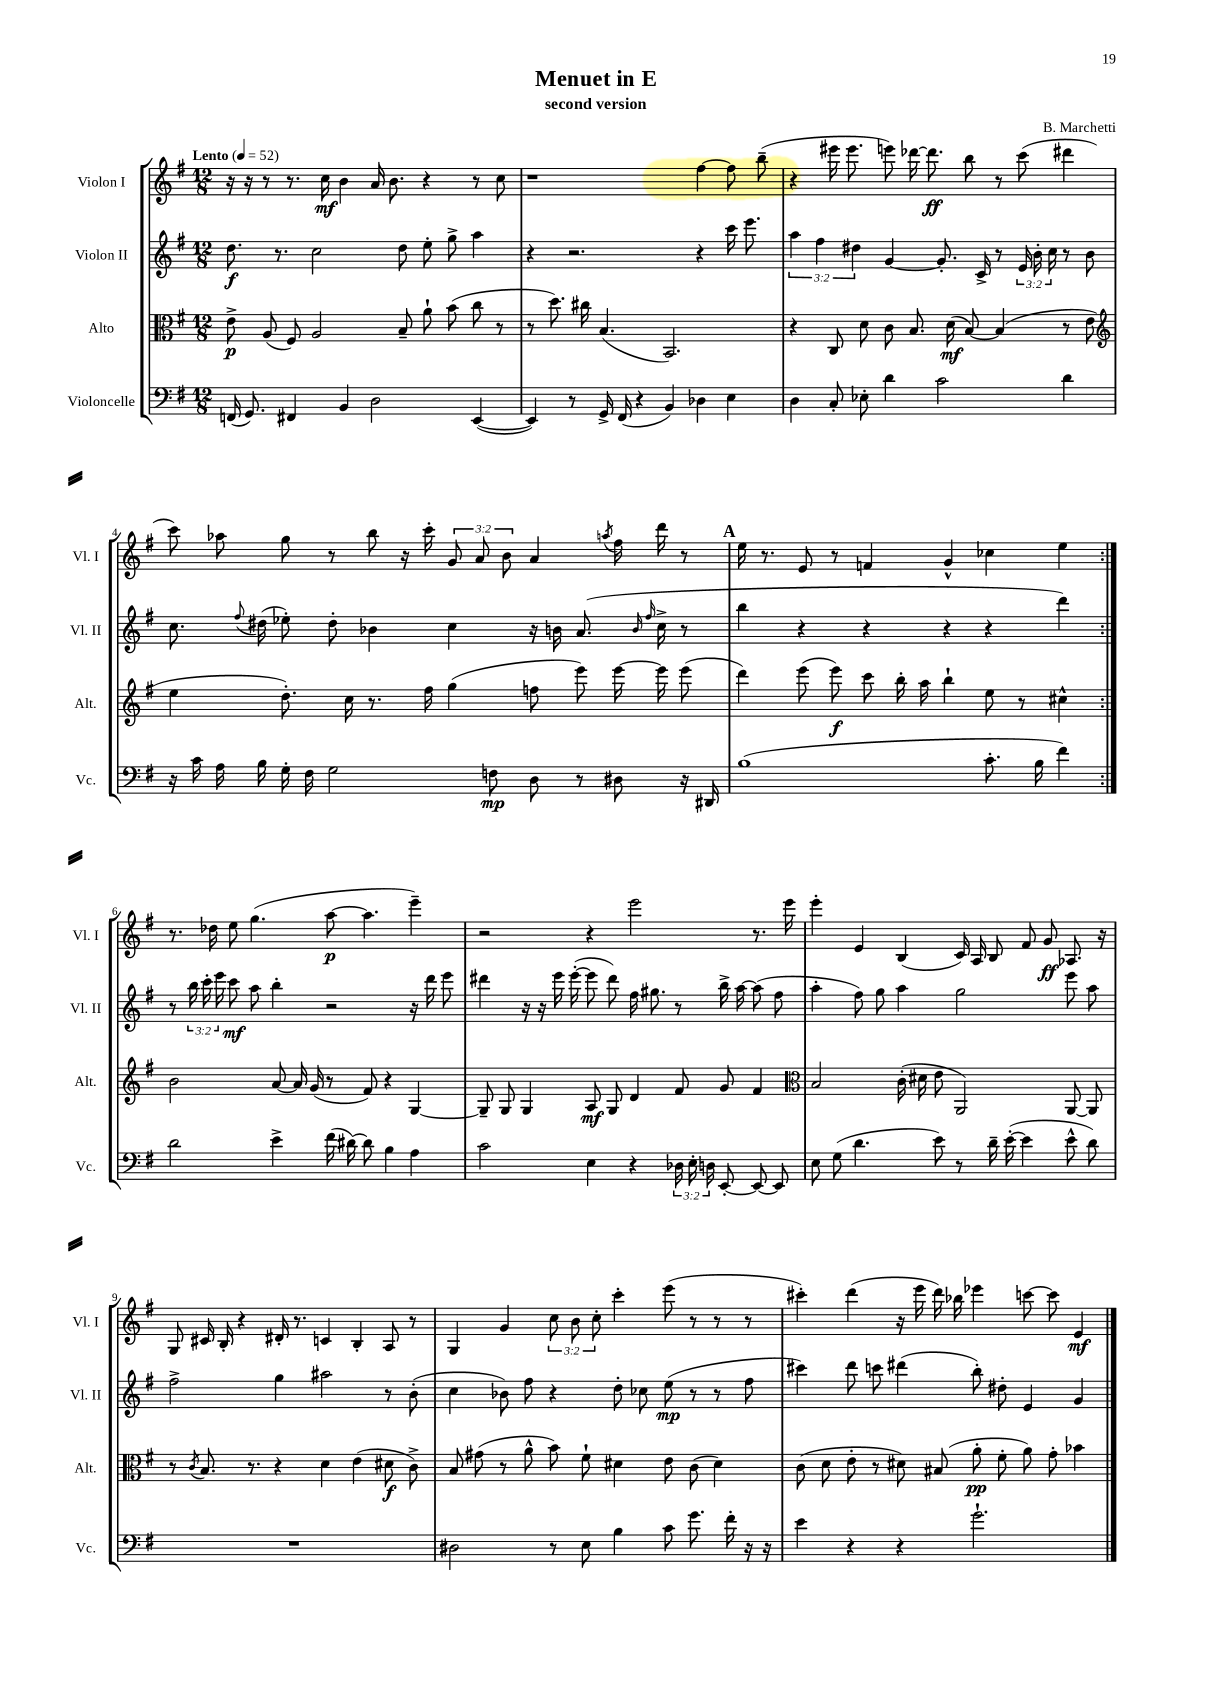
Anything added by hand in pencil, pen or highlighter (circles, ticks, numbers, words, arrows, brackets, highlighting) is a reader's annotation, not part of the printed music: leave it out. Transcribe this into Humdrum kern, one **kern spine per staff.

**kern	**kern	**kern	**kern
*staff4	*staff3	*staff2	*staff1
*clefF4	*clefC3	*clefG2	*clefG2
*k[f#]	*k[f#]	*k[f#]	*k[f#]
*M12/8	*M12/8	*M12/8	*M12/8
*MM52	*MM52	*MM52	*MM52
(16FF	8e^	8.dd	16r
8.GG)	.	.	16r
.	(8A	.	8r
.	.	8.r	.
4FF#	8F#)	.	8.r
.	2A	2cc	.
.	.	.	16cc
4BB	.	.	4b
2D	.	.	16a
.	.	.	8.b
.	8B~	8dd	.
.	8a`	8ee'	4r
.	(8b	8gg^	.
([4EE	8cc	4aa	8r
.	8r	.	8cc
=	=	=	=
4EE])	8r	4r	1r
.	8.dd)	.	.
8r	.	2.r	.
.	16cc#	.	.
16GG^	(4.B	.	.
(16FF#	.	.	.
4r	.	.	.
4BB)	2.BB)	.	.
4D-	.	4r	[4ff#
4E	.	16ccc	8ff#]
.	.	8.eee	.
.	.	.	(8bb~
=	=	=	=
4D	4r	6aa	4r
.	.	6ff#	.
8C'	8C	.	16eee#
.	.	.	8.eee#
.	.	6dd#	.
8E-'	8d	.	.
4d	8c	[4g	8eee)
.	8.B	.	[16ddd-
.	.	.	8.ddd-]
2c	.	8.g']	.
.	(16d	.	.
.	[8B)	.	8bb
.	.	16c^	.
.	(4B]	8r	8r
.	.	24e	(8ccc
.	.	24b'	.
.	.	24cc	.
4d	8r	8r	4ddd#
.	8e	8b	.
=	=	=	=
*	*clefG2	*	*
16r	4ee	8.cc	8ccc)
16c	.	.	.
16A	.	.	8aa-
.	.	8qqff#	.
16B	.	(16dd#	.
16G'	8.dd')	8ee-')	8gg
16F#	.	.	.
2G	.	8dd#'	8r
.	16cc	.	.
.	8.r	4b-	8bb
.	.	.	16r
.	16ff#	.	16ccc'
.	(4gg	4cc	12g
.	.	.	12a
8F	.	.	.
.	.	.	12b
8D	8ff	16r	4a
.	.	16b	.
8r	8eee)	(8.a	.
.	.	.	8qaa
8D#	[16eee	.	16ff#
.	.	16qqb	.
.	.	16qqff#	.
.	16eee]	16cc^	16ddd
16r	(8eee	8r	8r
16DD#	.	.	.
=	=	=	=
(1B	4ddd)	4bb	16ee
.	.	.	8.r
.	(8eee	4r	8e
.	8eee)	.	8r
.	8ccc	4r	4f
.	16bb'	.	.
.	16aa	.	.
.	4bb`	4r	4g^^
8.c'	8ee	4r	4cc-
.	8r	.	.
16B	.	.	.
4f#)	4cc#^^	4ddd)	4ee
=:|!	=:|!	=:|!	=:|!
2d	2b	8r	8.r
.	.	24bb	.
.	.	24ccc'	.
.	.	.	16dd-
.	.	24eee	.
.	.	8ccc	8ee
.	.	8aa	(4.gg
4e^	[8a	4bb'	.
.	16a]	.	.
.	(16g	.	.
(16f#	8r	2r	[8aa
[16d#)	.	.	.
8d#]	8f#)	.	4.aa]
4B	4r	.	.
4A	[4G	16r	4eee~)
.	.	16ddd	.
.	.	8eee	.
=	=	=	=
2c	8G~]	4ddd#	2r
.	8G	.	.
.	4G	16r	.
.	.	16r	.
.	.	16eee	.
.	.	([16eee'	.
4E	8A	8eee]	4r
.	8G	8ddd#)	.
4r	4d	16ff#	2eee
.	.	8.gg#	.
24D-	8f#	8r	.
24E'	.	.	.
24D	.	.	.
[8EE'	8g	16bb^	.
.	.	[16aa	.
8EE_	4f#	(8aa]	8.r
8EE]	.	8ff#	.
.	.	.	16eee
=	=	=	=
*	*clefC3	*	*
8E	2B	4aa'	4eee'
(8G	.	.	.
4.d	.	8ff#)	4e
.	.	8gg	.
.	(16c'	4aa	(4B
.	16d#	.	.
8e)	8e	.	.
8r	2AA)	2gg	16c)
.	.	.	16A
16d~	.	.	8B
([16e'	.	.	.
4e]	.	.	8f#
.	.	.	8g
8e^^	[8AA	8eee	8.A-
8d)	8AA]	8aa	.
.	.	.	16r
=	=	=	=
1.r	8r	2ff#^	8G
.	8qc	.	.
.	8.B	.	16c#
.	.	.	16B'
.	.	.	4r
.	8.r	.	.
.	4r	4gg	16d#'
.	.	.	8.r
.	4d	2aa#	4c
.	(4e	.	4B'
.	8d#	8r	8A
.	8c^)	(8b'	8r
=	=	=	=
2D#	8B	4cc	4G
.	(8g#	.	.
.	8r	8b-)	4g
.	8a^^	8ff#	.
8r	8b)	4r	12cc
.	.	.	12b
8E	8f#`	.	.
.	.	.	12cc'
4B	4d#	8dd'	4ccc'
.	.	8cc-	.
8c	8e	(8ee	(8eee
8.g	(8c	8r	8r
.	4d#)	8r	8r
16f#'	.	.	.
16r	.	8ff#	8r
16r	.	.	.
=	=	=	=
4e	(8c	4ccc#)	4ccc#')
.	8d	.	.
4r	8e'	8ddd	(4ddd
.	8r	8ccc	.
4r	8d#)	(4ddd#	16r
.	.	.	16eee
.	(8B#	.	16ddd)
.	.	.	16bb-
2.g`	8a'	8bb')	4eee-
.	8f#'	8dd#'	.
.	8a)	4e	[8ccc
.	8g'	.	8ccc]
.	4b-	4g	4e
==	==	==	==
*-	*-	*-	*-
